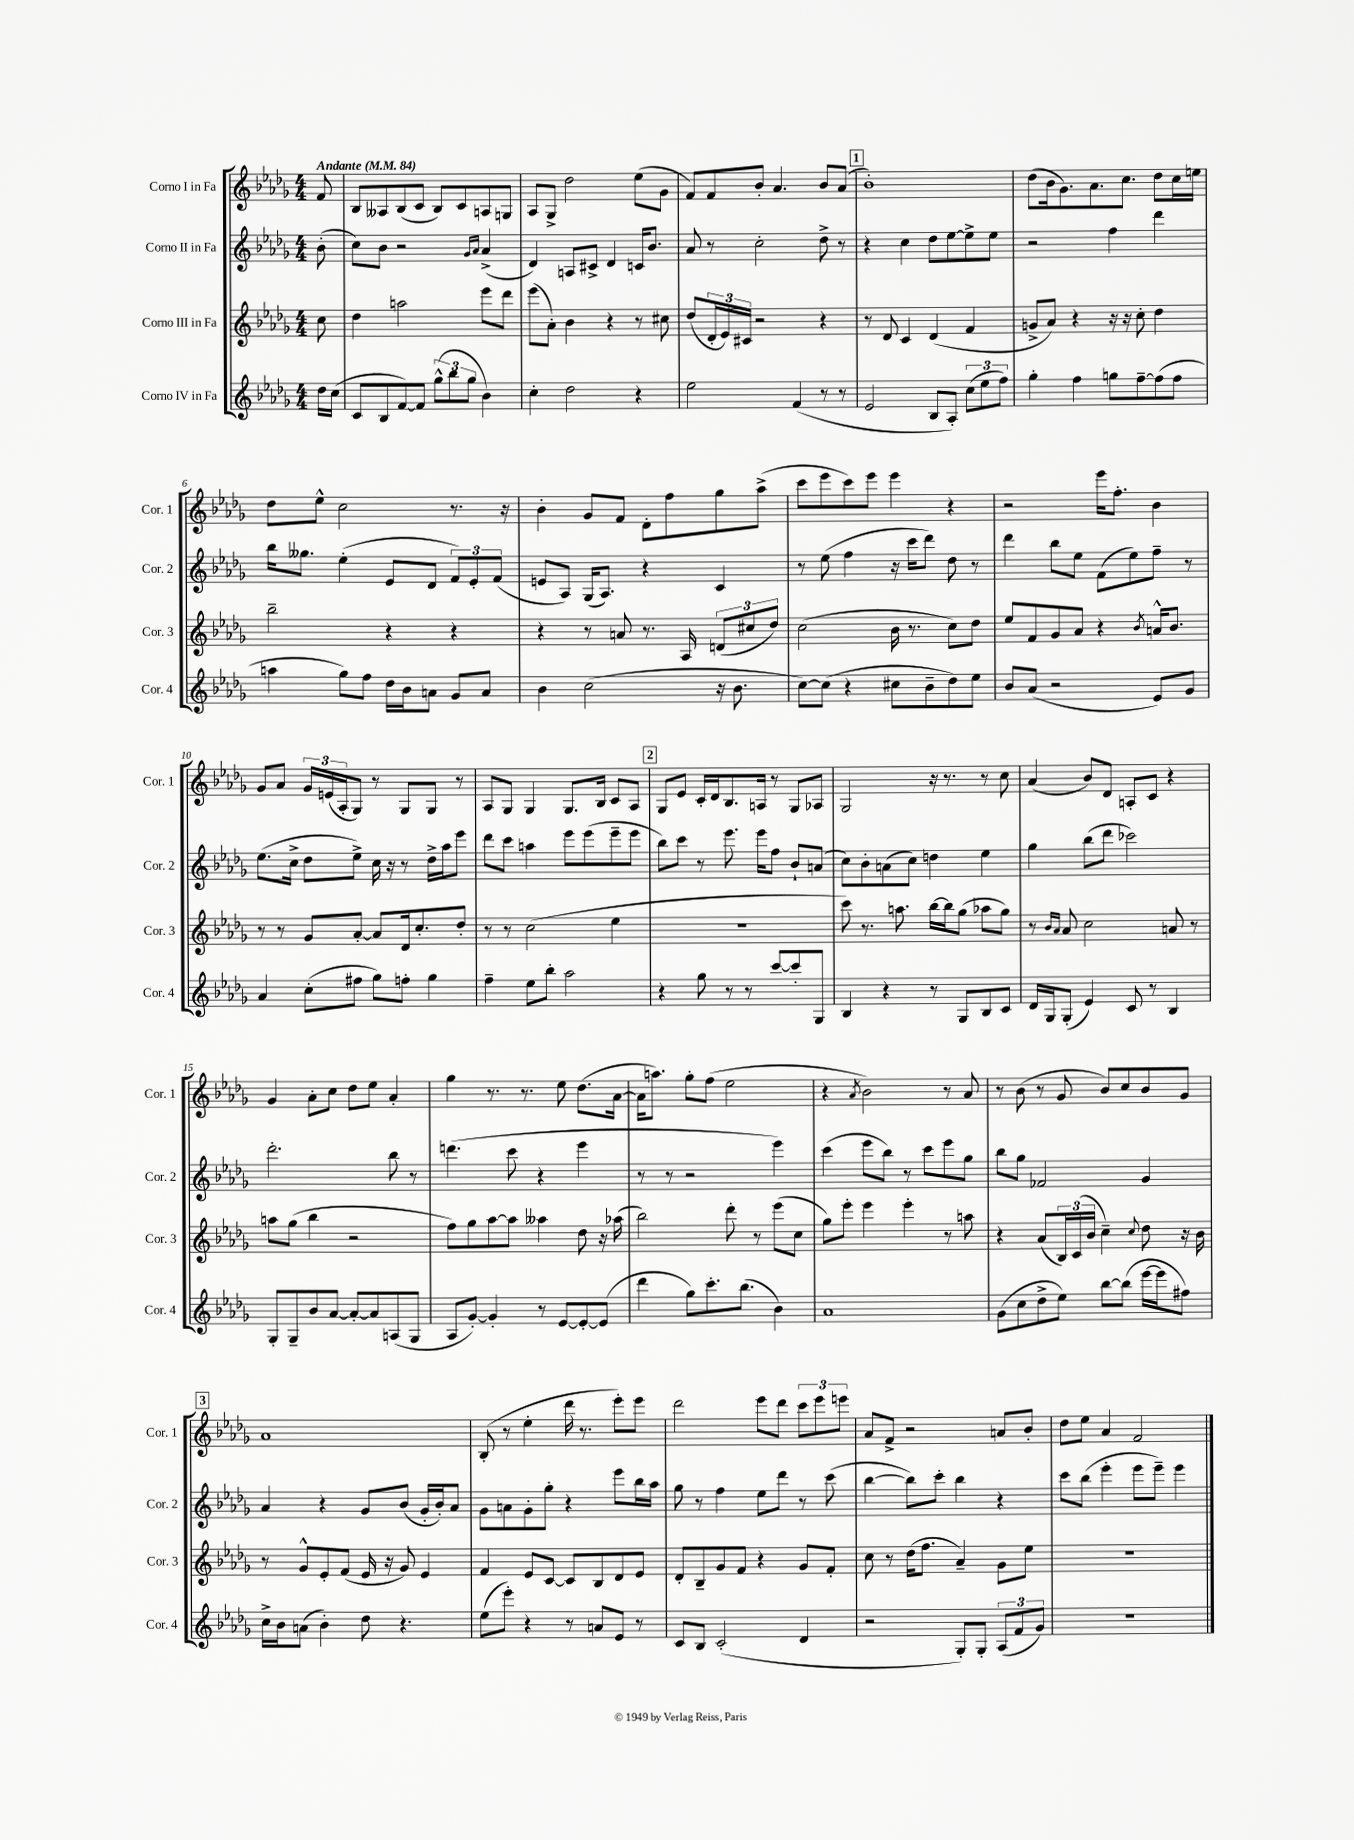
<<
\new StaffGroup <<
\new Staff = "s0" \with { instrumentName = "Corno I in Fa" shortInstrumentName = "Cor. 1" } {
    \clef treble \key des \major \numericTimeSignature \time 4/4 \partial 8 \tempo "Andante" 4 = 84
    f'8 |
    bes8 aeses8 bes8( c'8 bes8) c'8 a8 g8 |
    aes8 ges8-> des''2 ees''8( ges'8 |
    f'8) f'8 bes'8-. aes'4. bes'8 aes'8( |
    \mark \markup { \box "1" } bes'1-.) |
    des''8( bes'16 ges'8.) aes'8. c''8. des''8 c''16 e''16 |
    des''8 ees''8-^ c''2 r8. r16 |
    bes'4-. ges'8 f'8 des'8-. f''8 ges''8 aes''8->( |
    c'''8 ees'''8 c'''8) ees'''8 ees'''4 r4 |
    r2 ees'''16 f''8.-. bes'4 |
    ges'8 aes'8 \tuplet 3/2 { ges'16 e'16( aes16-. } ges8) r8 ges8 ges8 r8 |
    aes8 ges8 ges4 ges8. bes16 c'8 aes8 |
    \mark \markup { \box "2" } ges8 ees'8 c'16-. des'16 bes8. a16 r8 ges8 aes8 |
    ges2 r16 r8. r8 c''8 |
    aes'4( bes'8) des'8 a8-. c'8 r4 |
    ges'4 aes'8-. c''8 des''8 ees''8 aes'4-. |
    ges''4 r8. r8. ees''8 des''8.( aes'16~ |
    aes'16 a''8.) ges''8-. f''8( ees''2 |
    r4 \acciaccatura { aes'8 } bes'2) r8 aes'8 |
    r8 bes'8( r8 ges'8 bes'8) c''8 bes'8 ges'8 |
    \mark \markup { \box "3" } aes'1 |
    bes8-.( r8 ees''4-. des'''16 r8. ees'''8-.) ees'''8 |
    des'''2 ees'''8 des'''8 \tuplet 3/2 { c'''8 ees'''8 e'''8 } |
    aes'8 f'8-> r2 a'8 bes'8-. |
    des''8 ees''8 aes'4 f'2 \bar "|." |
}
\new Staff = "s1" \with { instrumentName = "Corno II in Fa" shortInstrumentName = "Cor. 2" } {
    \clef treble \key des \major \numericTimeSignature \time 4/4 \partial 8
    bes'8-.( |
    c''8) bes'8 r2 \grace { ges'16 aes'16 } aes'4->( |
    des'4) a8 cis'8-> des'4 c'16 bes'8. |
    aes'8 r8 c''2-. des''8-> r8 |
    \mark \markup { \box "1" } r4 c''4 des''8 ees''8~ ees''8-> ees''8 |
    r2 f''4 des'''4 |
    bes''16 geses''8. ees''4-.( ees'8 des'8 \tuplet 3/2 { f'8) ees'8-. f'8( } |
    e'8 aes8) ges16( aes8.) r4 c'4 |
    r8 ees''8( f''4 r16 c'''16 des'''8) des''8 r8 |
    des'''4 bes''8 ees''8 f'8( ees''8) f''8-- r8 |
    ees''8.( c''16-> des''8 ees''8->) c''16 r16 r8 des''16-> aes''16 ees'''8 |
    des'''8 c'''8 a''4 ees'''8 ees'''8( ees'''8-- ees'''8 |
    \mark \markup { \box "2" } bes''8) c'''8 r8 ees'''8. ees'''16 f''8 bes'8-! a'8( |
    c''8) bes'8-. a'8( c''8) d''4 ees''4 |
    ges''4 bes''8( des'''8 ces'''2) |
    des'''2.-. bes''8 r8 |
    d'''4.( c'''8 r4 ees'''4 |
    r8 r8 r2 ees'''4) |
    c'''4( ees'''8 bes''8) r8 c'''8 ees'''8 ges''8 |
    bes''8 ges''8 fes'2 ges'4 |
    \mark \markup { \box "3" } aes'4 r4 ges'8 bes'8( ges'16-. bes'16-.) aes'8 |
    ges'8 a'8 ges'8-. ges''8-. r4 ees'''8 bes''16 aes''16 |
    ges''8 r8 f''4 ees''8 des'''8 r8 c'''8( |
    bes''4~ bes''8) c'''8-. bes''4 r4 |
    c'''8 bes''8( ees'''4-. ees'''8 ees'''8--) ees'''4 \bar "|." |
}
\new Staff = "s2" \with { instrumentName = "Corno III in Fa" shortInstrumentName = "Cor. 3" } {
    \clef treble \key des \major \numericTimeSignature \time 4/4 \partial 8
    c''8 |
    des''4 a''2 ees'''8 des'''8 |
    ees'''8( aes'8-.) bes'4 r4 r8 cis''8 |
    des''8( \tuplet 3/2 { des'16-. ees'16) cis'16 } r2 r4 |
    \mark \markup { \box "1" } r8 des'8 c'4 des'4( f'4 |
    g'8-> aes'8) r4 r16 r16 c''8-. des''4 |
    bes''2-- r4 r4 |
    r4 r8 a'8 r8. aes16 \tuplet 3/2 { d'8( cis''8 des''8) } |
    c''2( bes'16 r8. c''8) des''8 |
    ees''8 f'8 ges'8 aes'8 r4 \acciaccatura { bes'8 } a'16-^ bes'8. |
    r8 r8 ges'8 aes'8~-. aes'8 des'16 c''8.-. des''8-. |
    r8 r8 c''2( ees''4 |
    \mark \markup { \box "2" } r1 |
    c'''8) r8. a''8. bes''16~ bes''16 ges''8( aes''8 ges''8) |
    r8 \grace { bes'16 aes'16 } aes'8 c''2 a'8 r8 |
    a''8 ges''8( bes''4 r2 |
    f''8) ges''8 aes''8~ aes''8 aeses''4 des''8 r16 aes''16( |
    bes''2) des'''8-. r8 ees'''8( c''8 |
    ges''8) ees'''8-. ees'''4 ees'''4-. r8 a''8 |
    r4 aes'8( \tuplet 3/2 { bes16) c'16( bes'16 } c''4--) \appoggiatura { c''8 } des''8 r16 bes'16 |
    \mark \markup { \box "3" } r8 ges'8-^ ees'8-. f'8( ees'16 r16 ges'8) ees'4 |
    f'4 ees'8 c'8~ c'8 bes8 des'8 ees'8 |
    des'8-. bes8-- ges'8 f'8 r4 ges'8 f'8-. |
    c''8 r8 des''16( f''8. aes'4--) ges'8 ees''8 |
    R1 \bar "|." |
}
\new Staff = "s3" \with { instrumentName = "Corno IV in Fa" shortInstrumentName = "Cor. 4" } {
    \clef treble \key des \major \numericTimeSignature \time 4/4 \partial 8
    des''16 c''16( |
    c'8 bes8 f'8~) f'8 \tuplet 3/2 { ges''8-^( bes''8 ges''8 } bes'4) |
    c''4-. des''2 r4 |
    ees''2 f'4( r8 r8 |
    \mark \markup { \box "1" } ees'2 bes8 aes8-.) \tuplet 3/2 { c''8( ees''8 f''8) } |
    ges''4-. f''4 g''8 f''8~-- f''8( f''8 |
    a''4 ges''8) f''8 des''16 bes'16 a'8 ges'8 a'8 |
    bes'4 c''2( r16 bes'8. |
    c''8~) c''8( r4 cis''8 bes'8-- des''8) ees''8 |
    bes'8 aes'8( r2 ees'8) ges'8 |
    aes'4 c''8-.( fis''8 ges''8) f''8-. ges''4 |
    f''4-- ees''8 bes''8-. aes''2 |
    \mark \markup { \box "2" } r4 ges''8 r8 r8 c'''8~ c'''8-. ges8 |
    bes4 r4 r8 ges8 bes8 c'8 |
    des'16 ges16 ges8-.( ees'4) c'8 r8 bes4 |
    ges8-. ges8-- bes'8 aes'8~ aes'8~-. aes'8 a8( ges8 |
    aes8 ges'8~-.) ges'4-. r8 ees'8~ ees'8~-. ees'8( |
    des'''4 ges''8) c'''8.-. bes''8.( bes'4) |
    aes'1 |
    ges'8( c''8 des''8-> ees''8) bes''8~ bes''8( ees'''16~ ees'''16 fis''8) |
    \mark \markup { \box "3" } c''16-> bes'16 a'8( bes'4-.) des''8 r4. |
    ees''8( ees'''8-.) r4 r8 a'8 ees'8 r8 |
    c'8 bes8 c'2-.( des'4 |
    r2 ges8-.) ges8-. \tuplet 3/2 { aes8( f'8 ges'8) } |
    R1 \bar "|." |
}
>>
>>
